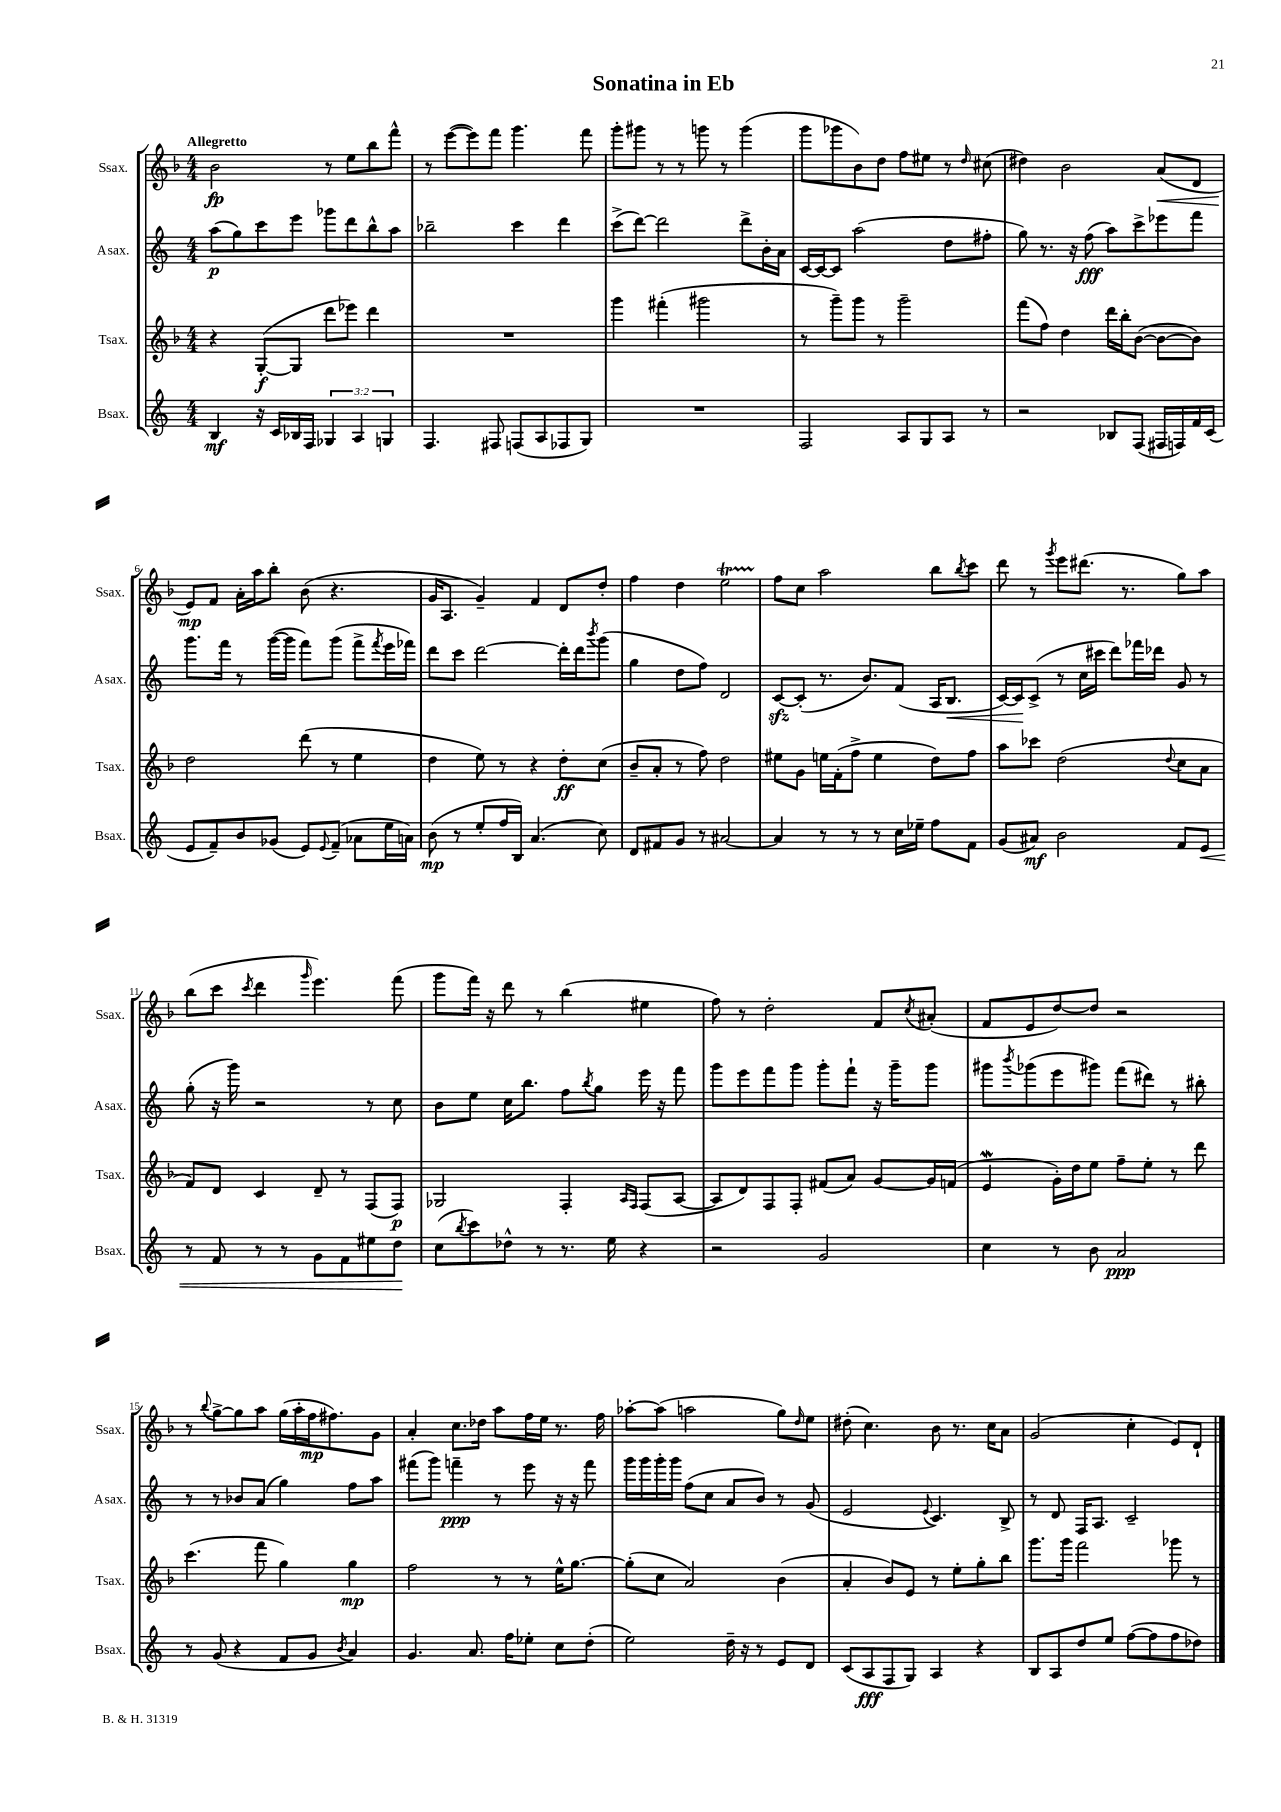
\header { title = "Sonatina in Eb" }
<<
\new StaffGroup <<
\new Staff = "s0" \with { instrumentName = "Ssax." shortInstrumentName = "Ssax." } {
    \clef treble \key f \major \numericTimeSignature \time 4/4 \tempo "Allegretto"
    bes'2\fp r8 e''8 bes''8 f'''8-^ |
    r8 e'''8~( e'''8) f'''8 g'''4. f'''8 |
    g'''8-. gis'''8 r8 r8 g'''8 r8 g'''4( |
    g'''8 ges'''8 bes'8) d''8 f''8 eis''8 r8 \grace { d''16 } cis''8( |
    dis''4) bes'2 a'8\<( d'8 |
    e'8\mp\!) f'8 a'16-. a''16 bes''8-. bes'8( r4. |
    g'16 a8. g'4--) f'4 d'8 d''8-. |
    f''4 d''4 e''2\startTrillSpan |
    f''8\stopTrillSpan c''8 a''2 bes''8 \acciaccatura { bes''8 } c'''8 |
    d'''8 r8 \acciaccatura { g'''8 } e'''8 dis'''8.( r8. g''8) a''8 |
    bes''8( c'''8 \acciaccatura { c'''8 } d'''4 \grace { g'''16 } e'''4.) f'''8( |
    g'''8 f'''16) r16 d'''8 r8 bes''4( eis''4 |
    f''8) r8 d''2-. f'8 \acciaccatura { c''8 } ais'8-.( |
    f'8 e'8 d''8~) d''8 r2 |
    r8 \appoggiatura { bes''8 } g''8~-> g''8 a''8 g''16( a''16-. f''16\mp fis''8.) g'8 |
    a'4-. c''8. des''16 a''8 f''16 e''16 r8. f''16 |
    aes''8~-. aes''8( a''2 g''8) \grace { d''16 } e''8 |
    dis''8-.( c''4.) bes'8 r8. c''16 a'8 |
    g'2( c''4-. e'8) d'8-! \bar "|." |
}
\new Staff = "s1" \with { instrumentName = "Asax." shortInstrumentName = "Asax." } {
    \clef treble \key c \major \numericTimeSignature \time 4/4
    a''8\p( g''8) c'''8 e'''8 ges'''8 d'''8 b''8-^ a''8 |
    bes''2-- c'''4 d'''4 |
    c'''8->( d'''8~) d'''2 d'''8-> b'16-. a'16 |
    c'16~ c'16~ c'8 a''2( d''8 fis''8-. |
    g''8) r8. r16 f''8\fff( a''8) c'''8-> ees'''8 f'''8 |
    g'''8. f'''16 r8 g'''16~( g'''16 f'''8) g'''8( f'''8-> \acciaccatura { f'''8 } e'''16 fes'''16) |
    d'''8 c'''8 d'''2~ d'''16-. d'''16 \acciaccatura { b'''8 } g'''8( |
    g''4 d''8 f''8) d'2 |
    c'8~\sfz c'8-.( r8. b'8.) f'8( a16 b8.\< |
    c'16~) c'16\! c'8->( r8 c''16 cis'''16 d'''8) fes'''16 des'''16 g'8 r8 |
    g''8-.( r16 g'''16) r2 r8 c''8 |
    b'8 e''8 c''16 b''8. f''8 \acciaccatura { b''8 } g''8 e'''16 r16 f'''8 |
    g'''8 e'''8 f'''8 g'''8 g'''8-. f'''8-! r16 g'''16-- g'''8 |
    gis'''8 \acciaccatura { b'''8 } ges'''8( e'''8 gis'''8) f'''8( dis'''8) r8 bis''8-. |
    r8 r8 bes'8 a'8( g''4) f''8 a''8 |
    fis'''8( g'''8) f'''4--\ppp r8 e'''8 r16 r16 f'''8 |
    g'''16 g'''16 g'''16-. g'''16 f''8( c''8 a'8 b'8) r8 g'8( |
    e'2 \appoggiatura { e'8 } c'4.) b8-> |
    r8 d'8 f16 a8. c'2-- \bar "|." |
}
\new Staff = "s2" \with { instrumentName = "Tsax." shortInstrumentName = "Tsax." } {
    \clef treble \key f \major \numericTimeSignature \time 4/4
    r4 g8~-.\f( g8 d'''8 ees'''8) d'''4 |
    R1 |
    g'''4 fis'''4-.( gis'''2 |
    r8 g'''8--) g'''8 r8 g'''2-- |
    f'''8( f''8) d''4 d'''16 bes''16-. bes'8~( bes'8~ bes'8) |
    d''2 d'''8( r8 e''4 |
    d''4 e''8) r8 r4 d''8-.\ff c''8( |
    bes'8-- a'8-. r8 f''8) d''2 |
    eis''8 g'8 e''16 f'16-.( f''8-> e''4 d''8) f''8 |
    a''8 ces'''8 d''2( \appoggiatura { d''8 } c''8 a'8 |
    f'8) d'8 c'4 d'8-- r8 f8( f8\p) |
    ges2 f4-. \grace { a16 f16 } f8( a8~ |
    a8 d'8) f8 f8-. fis'8( a'8) g'8~ g'16 f'16( |
    e'4\mordent g'16-.) d''16 e''8 f''8-- e''8-. r8 d'''8 |
    c'''4.( f'''8 g''4) g''4\mp |
    f''2 r8 r8 e''16-^ g''8.~ |
    g''8-.( c''8 a'2) bes'4( |
    a'4-. bes'8) e'8 r8 e''8-. g''8-. bes''8 |
    g'''8. g'''16 f'''2 ges'''8 r8 \bar "|." |
}
\new Staff = "s3" \with { instrumentName = "Bsax." shortInstrumentName = "Bsax." } {
    \clef treble \key c \major \numericTimeSignature \time 4/4 \override Staff.TupletNumber.text = #tuplet-number::calc-fraction-text
    b4\mf r16 c'16 bes16 f16 \tuplet 3/2 { ges4 a4 g4 } |
    f4. fis8 f8( a8 fes8 g8) |
    R1 |
    f2 a8 g8 a8 r8 |
    r2 bes8 f8( fis16 f16) f'16 c'16( |
    e'8 f'8--) b'8 ges'8( e'8) \appoggiatura { e'8 } f'8--( aes'8 e''16 a'16) |
    b'8\mp( r8 e''8-. f''16 b16) a'4.( c''8) |
    d'8 fis'8 g'8 r8 ais'2~ |
    ais'4 r8 r8 r8 c''16 ees''16-- f''8 f'8 |
    g'8( ais'8\mf) b'2 f'8 e'8\< |
    r8 f'8 r8 r8 g'8 f'8 eis''8 d''8\! |
    c''8( \acciaccatura { b''8 } c'''8) des''8-^ r8 r8. e''16 r4 |
    r2 g'2 |
    c''4 r8 b'8 a'2\ppp |
    r8 g'8( r4 f'8 g'8 \acciaccatura { b'8 } a'4) |
    g'4. a'8. f''16 ees''8-. c''8 d''8-.( |
    e''2) d''16-- r16 r8 e'8 d'8 |
    c'8( a8\fff f8 g8) a4 r4 |
    b8 a8 d''8 e''8 f''8~( f''8 f''8 des''8) \bar "|." |
}
>>
>>
